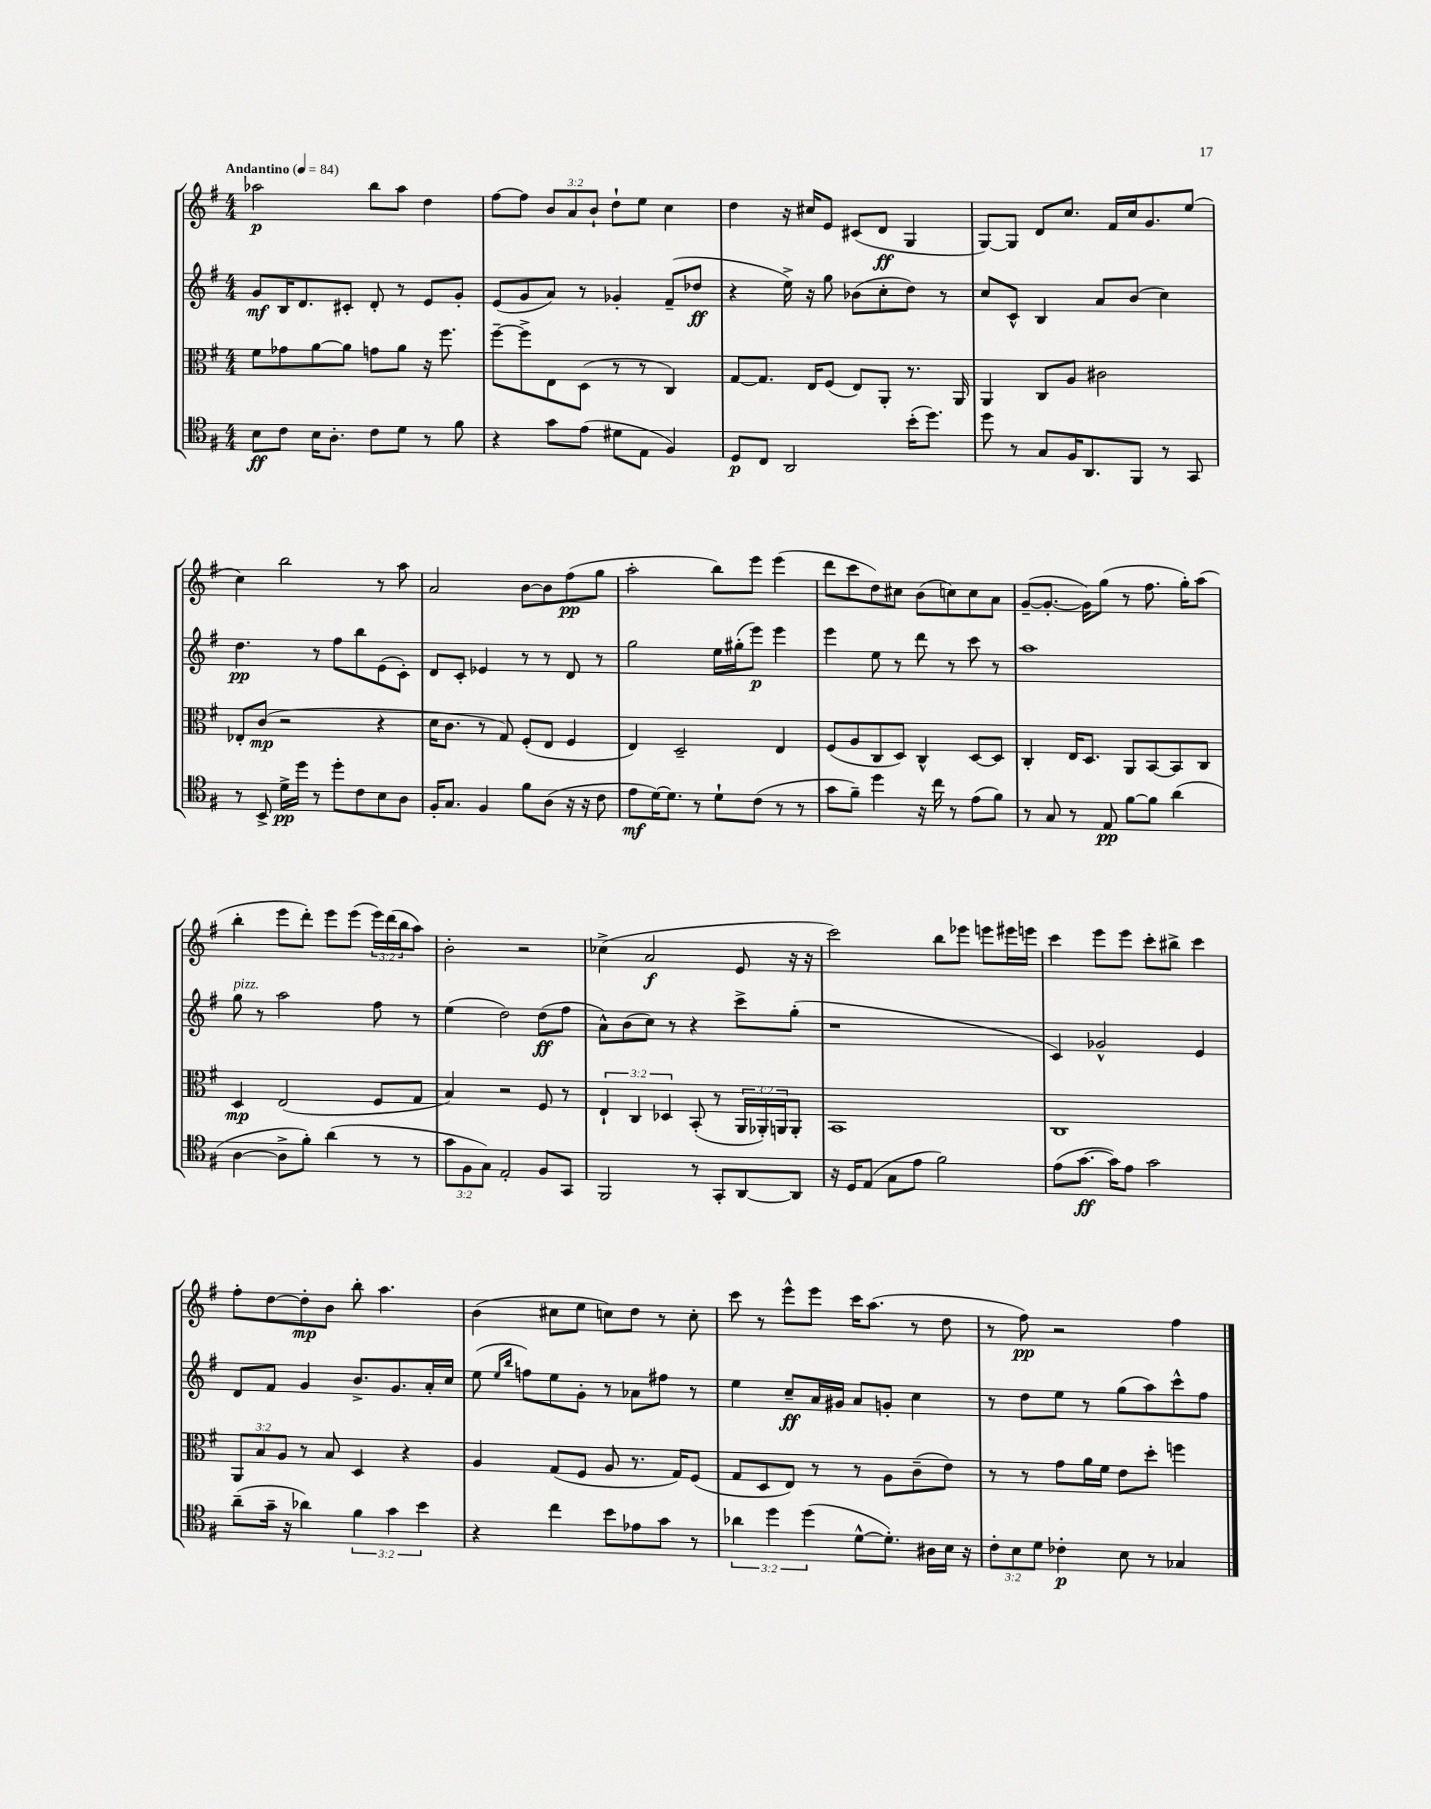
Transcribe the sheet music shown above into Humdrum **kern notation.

**kern	**kern	**kern	**kern
*staff4	*staff3	*staff2	*staff1
*clefC4	*clefC3	*clefG2	*clefG2
*k[f#]	*k[f#]	*k[f#]	*k[f#]
*M4/4	*M4/4	*M4/4	*M4/4
*MM84	*MM84	*MM84	*MM84
8B	8f#	8g	2aa-
8c	8g-	16B	.
.	.	8.d	.
16B	[8a	.	.
8.A'	.	.	.
.	8a]	8c#'	.
8c	8g	8d'	8bb
8d	8a	8r	8aa-
8r	16r	8e	4dd
.	8.ff#	.	.
8f#	.	8g'	.
=	=	=	=
4r	[8ff#~	(8e	[8ff#
.	8ff#^]	8g	8ff#]
8g	8E	8a)	12b
.	.	.	12a
(8e	(8D	8r	.
.	.	.	12b`
8d#	8r	4g-'	8dd`
8E	8r	.	8ee
4F#)	4C)	(8f#~	4cc
.	.	8dd-	.
=	=	=	=
8D	[8G	4r	4dd
8C	8.G]	.	.
2AA	.	16ee^)	16r
.	16E	16r	16cc#
.	(8F#	8gg	8e
.	8E)	(8b-	(8c#
.	8AA'	8cc'	8d
(16b'	8.r	8dd)	4G
8.dd)	.	.	.
.	.	8r	.
.	16AA	.	.
=	=	=	=
8dd	4AA	8cc	[8G)
8r	.	8c^^	8G]
8G	8C	4B	8d
16F#	8A	.	8.cc
8.AA	.	.	.
.	2c#	8a	.
.	.	.	16f#
8FF#	.	(8b	16cc
.	.	.	8.g
8r	.	4cc)	.
8GG	.	.	(8ee
=	=	=	=
8r	8E-'	4.dd	4cc)
8BB^	(8c	.	.
16d^	2r	.	2bb
16dd	.	.	.
8r	.	8r	.
8dd'	.	8ff#	.
8c	.	8bb	.
8B	4r	(8e	8r
8A	.	8c')	8aa
=	=	=	=
16F#'	16d	8d	2a
8.G	8.c	.	.
.	.	8c'	.
4F#	8r	4e-	.
.	8G)	.	.
8f#	(8F#'	8r	[8b
(8A	8E	8r	8b]
16r	4F#	8d	(8ff#
16r	.	.	.
8c	.	8r	8gg
=	=	=	=
8e	4E)	2gg	2aa'
[16d)	.	.	.
8.d]	.	.	.
.	2D~	.	.
8r	.	.	.
8d`	.	16ee	8bb)
.	.	(16gg#'	.
(8c	.	8eee)	8eee
8r	4E	4eee	(4eee
8r	.	.	.
=	=	=	=
8g	(8F#	4eee	8ddd
8f#~)	8A	.	8ccc
4dd	8C	8ee	8dd)
.	8D)	8r	8cc#
16r	4C^^	8ddd	(8b
16cc	.	.	.
8r	.	8r	8cc)
(8e	[8D	8ccc	8cc
8f#)	8D]	8r	8a
=	=	=	=
8r	4C'	1aa	([8g~
8G	.	.	8.g'_
8r	16E	.	.
.	8.D	.	16g])
8E	.	.	(8gg
[8f#	8AA	.	8r
8f#]	[8BB	.	8.ff#
(4a	8BB]	.	.
.	.	.	16gg')
.	8C	.	(8aa
=	=	=	=
[4A	4D	8gg	4bb'
.	.	8r	.
8A^]	(2E	2aa	8eee
8f#')	.	.	8ddd')
(4a	.	.	8eee
.	.	.	(8eee
8r	8F#	8ff#	24eee)
.	.	.	(24ddd
.	.	.	24bb
8r	8G	8r	8aa)
=	=	=	=
12g	4B)	(4ee	2b'
12F#	.	.	.
12G)	.	.	.
2E'	2r	2dd)	.
.	.	.	2r
8F#	8F#	(8dd	.
8GG	8r	8ff#	.
=	=	=	=
2FF#	6E`	8a^^)	(4cc-^
.	.	(8b	.
.	6C	.	.
.	.	8cc)	2a
.	6D-	.	.
.	.	8r	.
8r	(8BB'	4r	.
8GG'	8r	.	.
[8AA	24AA	8ccc^	8e
.	24AA-')	.	.
.	24AA	.	.
8AA]	8AA'	(8gg'	16r
.	.	.	16r
=	=	=	=
16r	1BB	1r	2ccc)
16D	.	.	.
(8E	.	.	.
8G	.	.	.
8e	.	.	.
2f#)	.	.	8bb
.	.	.	8eee-
.	.	.	8eee
.	.	.	16eee#
.	.	.	16eee
=	=	=	=
(8e	1C	4c)	4ccc
[8.g	.	.	.
.	.	2g-^^	8eee
16g])	.	.	.
8e	.	.	8eee
2g	.	.	8ccc'
.	.	.	8bb#^
.	.	4e	4ccc
=	=	=	=
(8a~	12AA	8d	8ff#'
.	12B	.	.
16g~	.	8f#	[8dd
.	12A	.	.
16r	.	.	.
4a-)	8r	4g	8dd']
.	8B	.	8b
6f#	4D	8.b^	8bb'
.	.	.	4.aa
6g	.	.	.
.	.	8.g	.
.	4r	.	.
6b	.	.	.
.	.	16a'	.
.	.	16cc	.
=	=	=	=
4r	4A	(8ee	(4b
.	.	16qqee	.
.	.	16qqbb	.
.	.	8ff)	.
4cc	(8G	8ee	8cc#
.	8F#	8g'	8ee
8b	8A	8r	8cc)
8e-	8.r	8a-	8dd
8g	.	8ff#	8r
.	16G)	.	.
8r	(8F#	8r	8cc'
=	=	=	=
6a-	8G	4ee	8ccc
.	8D	.	8r
6dd	.	.	.
.	8E)	8cc~	8eee^^
(6dd	.	.	.
.	8r	16a	8eee
.	.	16g#	.
[8d^^	8r	8a	16ccc
.	.	.	(8.aa
8.d'])	8A	8g'	.
.	(8c~	4cc	8r
16A#	.	.	.
16B	8e)	.	8dd
16r	.	.	.
=	=	=	=
12c'	8r	8r	8r
12B	.	.	.
.	8r	8dd	8ff#)
12d	.	.	.
4c-'	8g	8ee	2r
.	16a	8r	.
.	16f#	.	.
8B	8e	(8gg	.
8r	8dd'	8aa)	.
4G-	4ff	8ccc^^	4ff#
.	.	8ff#	.
==	==	==	==
*-	*-	*-	*-
